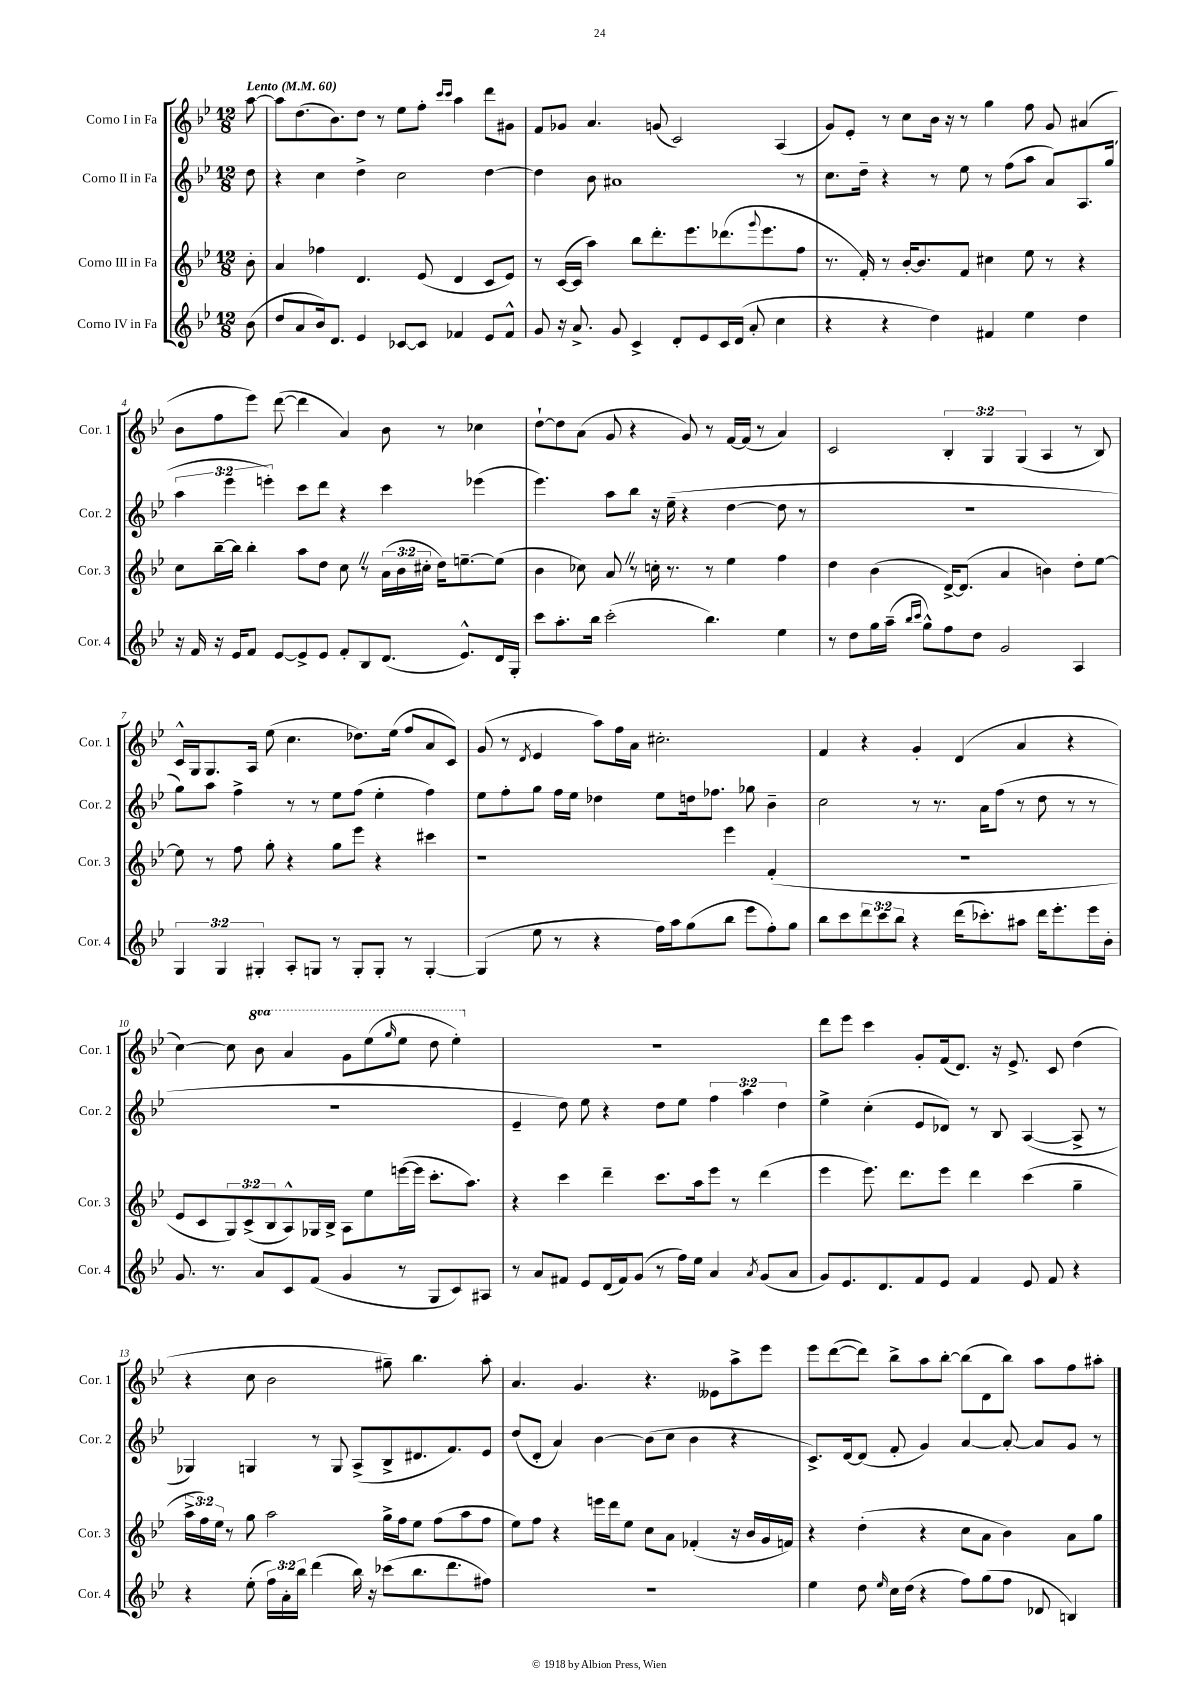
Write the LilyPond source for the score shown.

<<
\new StaffGroup <<
\new Staff = "s0" \with { instrumentName = "Corno I in Fa" shortInstrumentName = "Cor. 1" } {
    \clef treble \key bes \major \numericTimeSignature \time 12/8 \override Staff.TupletNumber.text = #tuplet-number::calc-fraction-text \set Staff.ottavationMarkups = #ottavation-simple-ordinals \partial 8 \tempo "Lento" 4 = 60
    a''8~ |
    a''8 d''8.( bes'8.) d''8 r8 ees''8 f''8-. \grace { c'''16 c'''16 } a''4 d'''8 gis'8 |
    f'8 ges'8 a'4. g'8( c'2) a4( |
    g'8) ees'8-. r8 c''8 bes'16 r16 r8 g''4 f''8 g'8 ais'4( |
    bes'8 f''8 ees'''8) d'''8~( d'''4 a'4) bes'8 r8 ces''4 |
    d''8~-! d''8 a'8( g'8 r4 g'8) r8 f'16~ f'16( r8 a'4) |
    c'2 \tuplet 3/2 { bes4-. g4 g4( } a4 r8 bes8) |
    c'16-^ g16 g8. a16 ees''8( c''4. des''8.) ees''16( f''8 a'8 c'8) |
    g'8( r8 \acciaccatura { d'8 } ees'4 a''8) f''16 a'16 cis''2.-. |
    f'4 r4 g'4-. d'4( a'4 r4 |
    c''4~) c''8 \ottava #1 bes''8 a''4 g''8 ees'''8( \grace { g'''16 } ees'''8 d'''8 ees'''4-.) \ottava #0 |
    R1. |
    d'''8 ees'''8 c'''4 g'8-. f'16( d'8.) r16 ees'8.-> c'8 d''4( |
    r4 c''8 bes'2 gis''8--) bes''4. a''8-. |
    a'4. g'4. r4. eeses'8 a''8-> ees'''8 |
    ees'''8 d'''8~( d'''8) bes''8-> a''8 bes''8~-. bes''8( d'8 bes''8) a''8 f''8 ais''8-. \bar "|." |
}
\new Staff = "s1" \with { instrumentName = "Corno II in Fa" shortInstrumentName = "Cor. 2" } {
    \clef treble \key bes \major \numericTimeSignature \time 12/8 \override Staff.TupletNumber.text = #tuplet-number::calc-fraction-text \partial 8
    d''8 |
    r4 c''4 d''4-> c''2 d''4~ |
    d''4 bes'8 ais'1 r8 |
    c''8. d''16-- r4 r8 ees''8 r8 f''8( a''8 a'8) a8. g''16( |
    \tuplet 3/2 { a''4 ees'''4 e'''4-.) } c'''8 d'''8 r4 c'''4 ees'''4( |
    ees'''4.) a''8 bes''8 r16 ees''16--( r4 d''4~ d''8 r8 |
    R1. |
    g''8) a''8 f''4-> r8 r8 ees''8 f''8( ees''4-. f''4) |
    ees''8 f''8-. g''8 f''16 ees''16 des''4 ees''8 d''16 fes''8. ges''8 bes'4-- |
    c''2 r8 r8. a'16 f''8( r8 d''8 r8 r8 |
    R1. |
    ees'4-- d''8) ees''8 r4 d''8 ees''8 \tuplet 3/2 { f''4 a''4 d''4 } |
    ees''4-> c''4-.( ees'8 des'8) r8 bes8 a4~( a8-> r8 |
    ges4) g4 r8 g8 a8->( bes8-> dis'8. f'8.) ees'8 |
    d''8( d'8-. a'4) bes'4~ bes'8( c''8 bes'4 r4 |
    c'8.->) d'16~ d'8( f'8-. g'4) a'4~ a'8~-. a'8 g'8 r8 \bar "|." |
}
\new Staff = "s2" \with { instrumentName = "Corno III in Fa" shortInstrumentName = "Cor. 3" } {
    \clef treble \key bes \major \numericTimeSignature \time 12/8 \override Staff.TupletNumber.text = #tuplet-number::calc-fraction-text \partial 8
    bes'8-. |
    a'4 fes''4 d'4. ees'8( d'4 c'8 ees'8) |
    r8 c'16~( c'16 a''4) bes''8 d'''8.-. ees'''8. des'''8.( \appoggiatura { g'''8 } ees'''8. f''8 |
    r8. f'16-.) r8 bes'16~-. bes'8. f'8 cis''4 ees''8 r8 r4 |
    c''8 bes''16~-- bes''16 bes''4-. a''8 d''8 c''8 \once \override BreathingSign.text = \markup { \musicglyph "scripts.caesura.straight" } \breathe r8 \tuplet 3/2 { a'16( bes'16 cis''16-. } d''16) e''8.~-- e''8( |
    bes'4 ces''8) a'8 \once \override BreathingSign.text = \markup { \musicglyph "scripts.caesura.straight" } \breathe r8 c''16-. r8. r8 ees''4 f''4 |
    d''4 bes'4( d'16~->) d'8.( a'4 b'4) d''8-. ees''8~ |
    ees''8 r8 f''8 g''8-. r4 g''8 ees'''8 r4 cis'''4 |
    r1 ees'''4 f'4-.( |
    R1. |
    ees'8 c'8 \tuplet 3/2 { g8) c'8->( bes8 } a8-^) ges16 bes16-> a8 ees''8 e'''16~( e'''16 c'''8.-. a''8.) |
    r4 c'''4 d'''4-- c'''8. a''16 ees'''8 r8 d'''4( |
    ees'''4 ees'''8.) d'''8. ees'''8 d'''4 c'''4( g''4-- |
    \tuplet 3/2 { a''16-> f''16) ees''16 } r8 g''8 a''2 g''16-> f''16 ees''8 f''8( a''8 f''8 |
    ees''8) f''8 r4 e'''16 d'''16 ees''8 c''8 a'8 fes'4-.( r16 bes'16 g'16 f'16) |
    r4 d''4-.( r4 c''8 a'8 bes'4) a'8 g''8 \bar "|." |
}
\new Staff = "s3" \with { instrumentName = "Corno IV in Fa" shortInstrumentName = "Cor. 4" } {
    \clef treble \key bes \major \numericTimeSignature \time 12/8 \override Staff.TupletNumber.text = #tuplet-number::calc-fraction-text \partial 8
    bes'8( |
    d''8 a'8 bes'16) d'8. ees'4 ces'8~ ces'8 fes'4 ees'8 fes'8-^ |
    g'8 r16 a'8.-> g'8 c'4-> d'8-. ees'8 c'16 d'16( a'8-. c''4 |
    r4 r4 d''4) fis'4 ees''4 d''4 |
    r16 f'16 r16 ees'16 f'8 ees'8~ ees'8-> ees'8 f'8-. bes8 d'8.( ees'8.-^) d'16 g16-. |
    c'''8 a''8.-. bes''16 c'''2-.( bes''4.) ees''4 |
    r8 d''8 g''16 a''16--( \grace { bes''16 c'''16 } g''8-^) f''8 d''8 g'2 a4 |
    \tuplet 3/2 { g4 g4 gis4-. } a8-. g8 r8 g8-. g8-. r8 g4~-. |
    g4( ees''8 r8 r4 f''16) a''16 g''8( bes''8 ees'''8 f''8-.) g''8 |
    bes''8 c'''8 \tuplet 3/2 { d'''8 c'''8 bes''8 } r4 d'''16( ces'''8.-.) ais''8 d'''16 ees'''8.-. ees'''16 bes'16-. |
    g'8. r8. a'8 c'8 f'8( g'4 r8 g8 c'8) ais8 |
    r8 a'8 fis'8 ees'8 d'16( fis'16) g'8( r8 f''16) ees''16 a'4 \acciaccatura { a'8 } g'8( a'8 |
    g'8) ees'8. d'8. f'8 ees'8 f'4 ees'8 f'8 r4 |
    r4 ees''8-.( \tuplet 3/2 { f''16) a'16-. bes''16 } d'''4( bes''16) r16 ces'''8( bes''8. d'''8. fis''8) |
    R1. |
    ees''4 d''8 \grace { ees''16 } c''16 d''16( r4 f''8) g''8( f''8 des'8 b4) \bar "|." |
}
>>
>>
